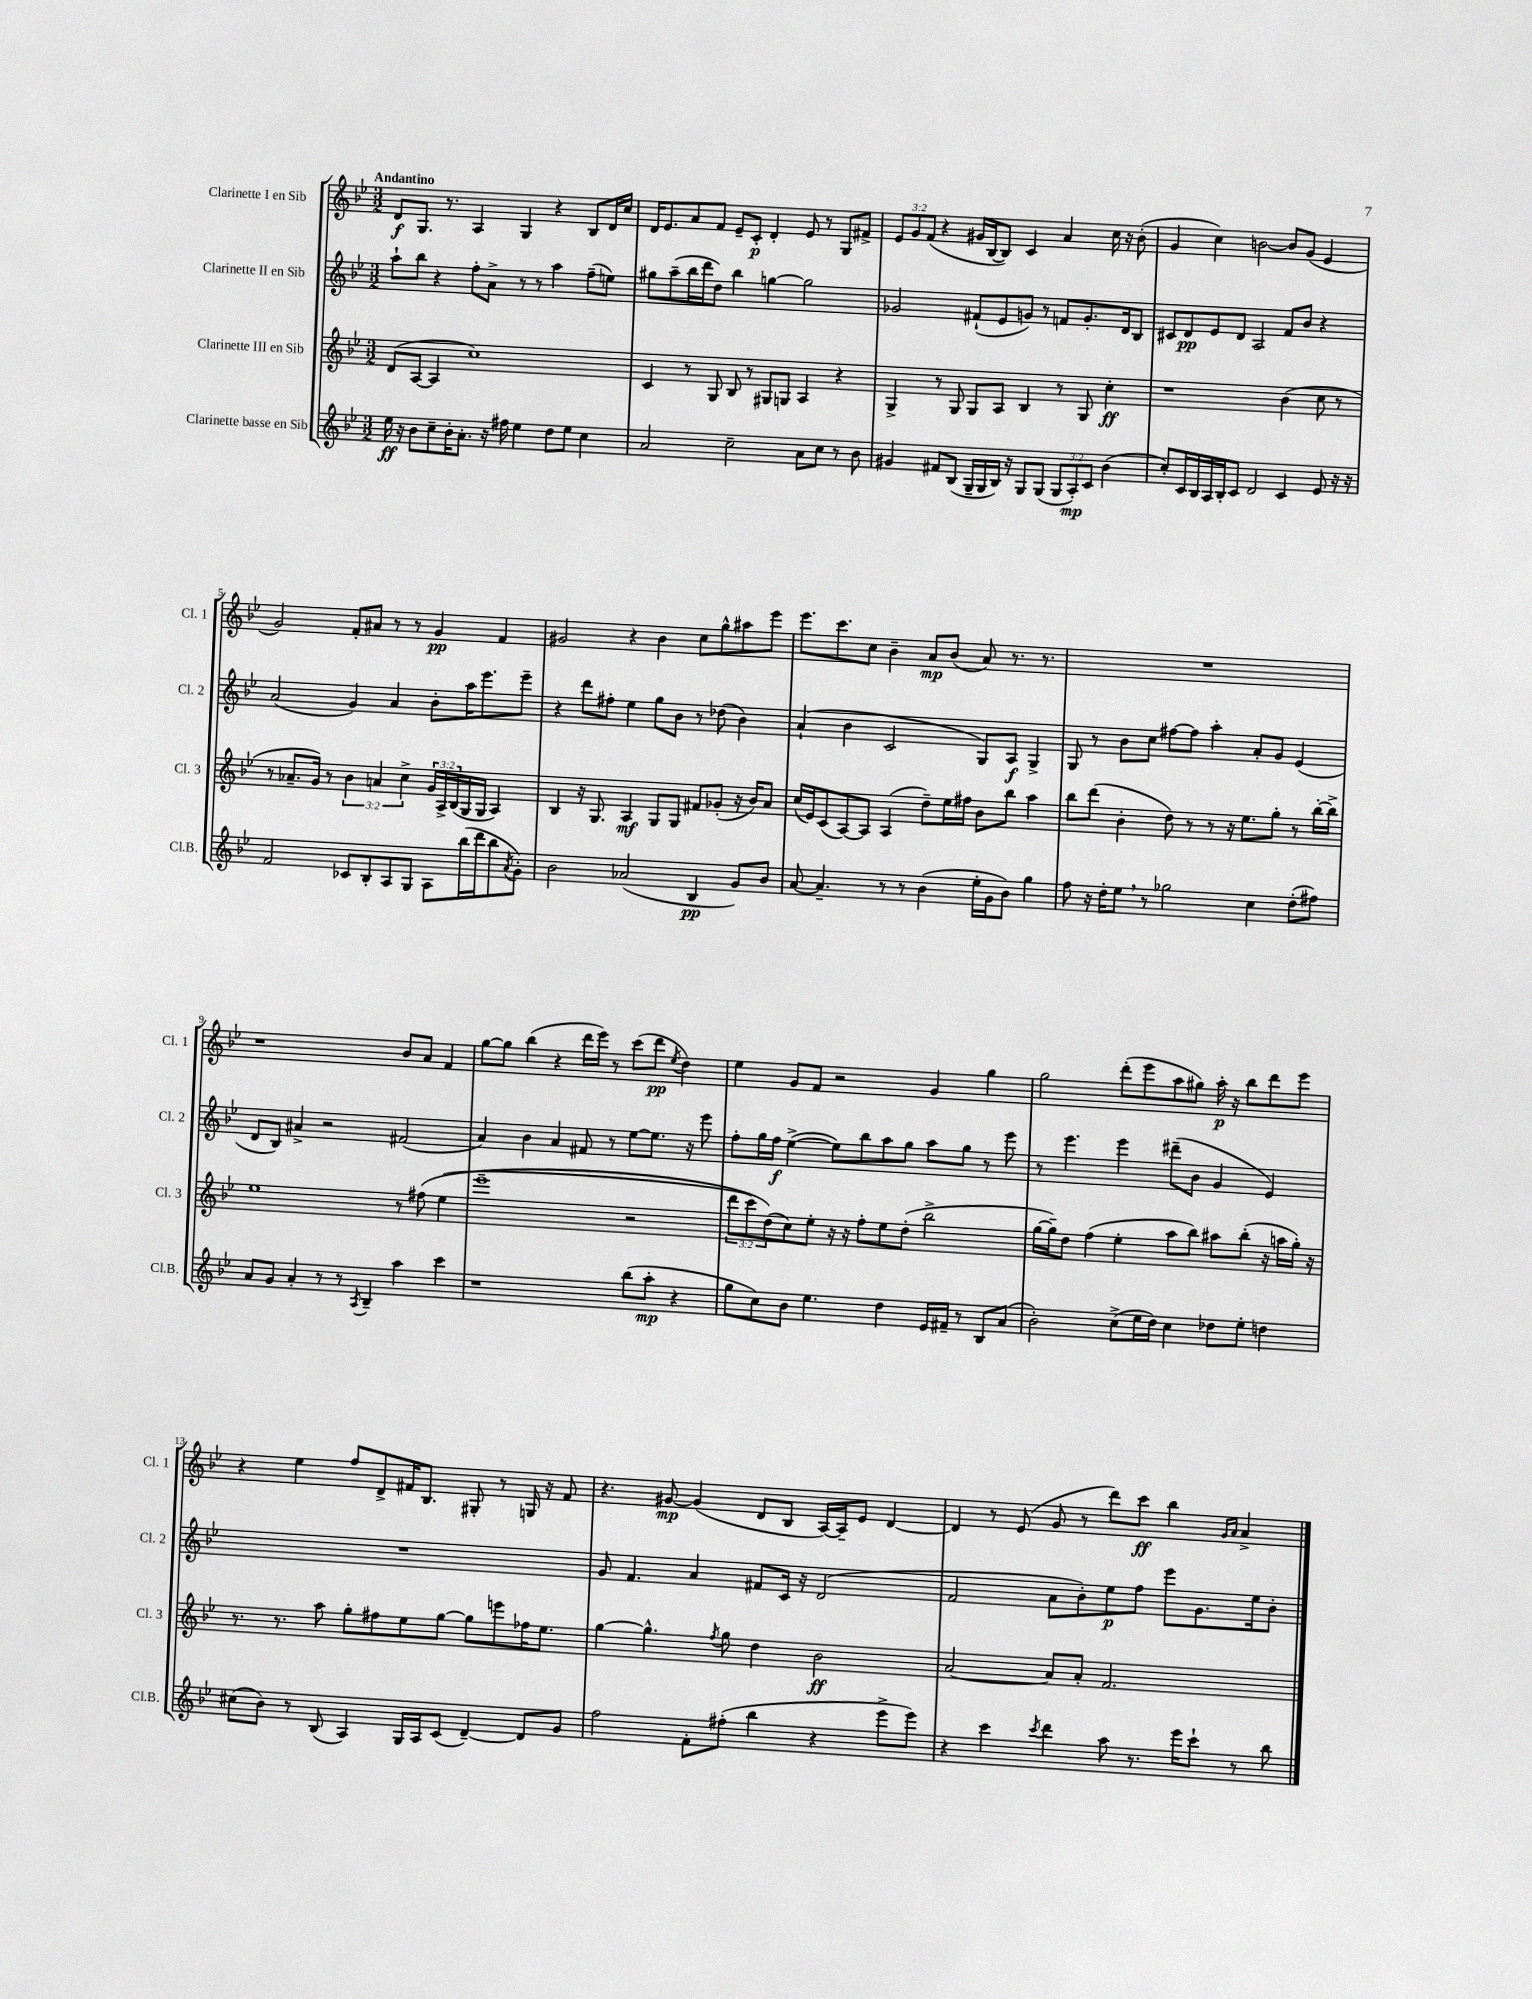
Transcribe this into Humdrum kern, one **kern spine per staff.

**kern	**kern	**kern	**kern
*staff4	*staff3	*staff2	*staff1
*clefG2	*clefG2	*clefG2	*clefG2
*k[b-e-]	*k[b-e-]	*k[b-e-]	*k[b-e-]
*M3/2	*M3/2	*M3/2	*M3/2
16ee-	(8d	8aa`	8d
16r	.	.	.
8b-	[8A	8bb-	8.G
8cc~	4A]	4r	.
.	.	.	8.r
16b-'	.	.	.
8.a'	.	.	.
.	1cc)	8ff'	4A
16r	.	8a^	.
16ff#	.	.	.
4ee-	.	8r	4G
.	.	8r	.
8dd	.	4aa	4r
8ee-	.	.	.
4cc	.	(8ff~	8B-
.	.	8ee)	16d
.	.	.	16cc
=	=	=	=
2a	4c	8gg#	16d
.	.	.	8.e-
.	.	(8aa~	.
.	8r	16bb-	8a
.	.	16ddd	.
.	8G	8dd)	8f
2cc~	8B-	4bb-	8e-~
.	8r	.	8c'
.	8G#	[4gg	4d'
.	8G	.	.
8a	4A	2gg]	8e-
8cc	.	.	8r
8r	4r	.	8G
8b-	.	.	8f#^
=	=	=	=
4g#	4G^	2g-	12e-
.	.	.	12g
.	.	.	(12f
8f#	8r	.	4r
(8B-	8G	.	.
16G~	8G	(8f#`	16g#
16G	.	.	[16B-
16B-)	8A	8e-	8B-])
16r	.	.	.
8G	4B-	8g)	4c
(8G	.	8r	.
12G	8r	8f	4a
12A')	.	.	.
.	8G	8.g'	.
12c	.	.	.
(4b-	4cc'	.	16cc
.	.	16d	16r
.	.	8B-	(8b-'
=	=	=	=
8cc')	1r	8c#	4g
16c	.	8d	.
16B-	.	.	.
16A	.	8e-	4cc)
16B-'	.	.	.
8c	.	8d	.
2d	.	2A	[2b
4c	(4b-	8f	8b]
.	.	8b-	(8g
8e-	8cc	4r	4e-
16r	8r	.	.
16r	.	.	.
=	=	=	=
2f	8r	(2a	2g)
.	8.a-~	.	.
.	16g)	.	.
.	8r	.	.
8c-	6b-	4g)	8f'
8B-'	.	.	8a#
.	6a	.	.
8A	.	4a	8r
.	6cc^	.	.
8G	.	.	8r
8A	24g	8b-'	4g
.	24A^	.	.
.	(24B-	.	.
(16bb-	16G	16aa	.
16ddd	16G	8.eee-	.
8bb-	4A)	.	4f
8qa	.	.	.
8g')	.	8eee-~	.
=	=	=	=
2b-	4B-	4r	2g#
.	16r	8ddd	.
.	8.G	.	.
.	.	8ff#'	.
(2a-	4A	4ee-	4r
.	8G	8gg	4b-
.	8G	8b-	.
4B-	8f#	8r	8cc
.	(8g-'	(8dd-	8gg^^
8g)	16r	4b-)	8aa#
.	16b-)	.	.
8b-	8a	.	8eee-
=	=	=	=
[8a	(16cc	(4a`	8.eee-
.	16e-)	.	.
4.a~]	(8c	.	.
.	.	.	8.ccc
.	[8A)	4b-	.
.	8A]	.	8cc
8r	(4A	2c	4b-~
8r	.	.	.
(4b-	8dd~)	.	8a
.	16ee-	.	(8b-
.	16ff#	.	.
16ee-'	8b-	8G)	8a)
16g	.	.	.
8b-)	8bb-	8A	8.r
4gg	4aa	4G^	.
.	.	.	8.r
=	=	=	=
8ff	8bb-	8G	1.r
16r	(8ddd	8r	.
16dd'	.	.	.
8ee-	4b-'	8b-	.
8r	.	8cc	.
2gg-	8dd)	[8ff#	.
.	8r	8ff#]	.
.	8r	4aa'	.
.	16r	.	.
.	8.ee-	.	.
4cc	.	8a'	.
.	8gg'	8g	.
(8dd'	8r	(4e-	.
8ff#)	[16bb-'	.	.
.	16bb-^]	.	.
=	=	=	=
8a	1ee-	8d	1r
8g	.	8B-)	.
4a'	.	4a#^	.
8r	.	2r	.
8r	.	.	.
8qA	.	.	.
4B-~	.	.	.
4aa	8r	(2f#	8b-
.	&(8ff#	.	8a
4ccc	(4ee-	.	4f
=	=	=	=
1r	1eee-~	4a)	[8gg
.	.	.	8gg]
.	.	4b-	(4bb-
.	.	4a	4r
.	.	8f#	16ddd
.	.	.	16eee-)
.	.	8r	8r
(8bb-	2r	[8ee-	(8ccc
8aa'	.	8.ee-]	8ddd
.	.	.	8qee-
4r	.	.	4dd)
.	.	16r	.
.	.	8eee-	.
=	=	=	=
8gg	12ddd	8ff'	4ee-
.	12ccc)	.	.
8cc)	.	16gg	.
.	(12dd&)	.	.
.	.	16ff	.
8b-	8cc)	([4ee-^	8g
4.ee-	8ee-'	.	8f
.	16r	8ee-])	2r
.	16r	.	.
.	8ff'	8bb-	.
4dd	8ee-	8aa	.
.	(8dd'	8gg	.
16e-	2bb-^	8aa	4g
16f#~	.	.	.
8r	.	8gg	.
8B-	.	8r	4gg
(8a	.	8eee-	.
=	=	=	=
2b-')	[16gg	8r	2gg
.	16gg~])	.	.
.	8dd	4.eee-	.
.	(4ff	.	.
(8cc^	4ee-'	4eee-	(8ddd'
16ee-	.	.	8eee-
16dd)	.	.	.
4cc	8aa	(8ddd#~	8aa
.	8bb-)	8b-	8gg#)
8dd-	8aa#	4g	16aa'
.	.	.	16r
8ee-'	(8bb-'	.	8bb-
4dd	16r	4e-)	8ddd
.	16aa	.	.
.	16gg')	.	8eee-
.	16r	.	.
=	=	=	=
(8cc#	8.r	1.r	4r
8b-)	.	.	.
.	8.r	.	.
8r	.	.	4ee-
(8B-	8aa	.	.
4A)	8gg'	.	8ff
.	8ff#	.	8d^
16G	8ee-	.	16f#
16A	.	.	8.B-
(8c	[8gg	.	.
[4d~)	8gg]	.	8G#'
.	8eee	.	8r
8d]	16ff-	.	16G
.	8.ee-	.	16r
8g	.	.	8f#
=	=	=	=
2ff	[4gg	8g	4.r
.	.	4.f	.
.	4.gg^^]	.	.
.	.	.	[8g#
8f'	.	4a	(4g#]
.	8qff	.	.
(8ff#'	8gg	.	.
4bb-	4dd	8f#	8d
.	.	16c	8B-
.	.	16r	.
4r	2b-	(2d	[16A)
.	.	.	16A~]
.	.	.	8e-
8eee-^	.	.	[4d
8eee-)	.	.	.
=	=	=	=
4r	[2a	2f	4d]
4ccc	.	.	8r
.	.	.	(8e-
8qccc	.	.	.
4ddd	8a]	8a	8g
.	8a'	8b-')	8r
8aa	2.f	8ee-	8ddd)
8.r	.	8ff	8ccc
.	.	8eee-	4bb-
16eee-	.	.	.
8ccc`	.	8.g	.
.	.	.	16qqg
.	.	.	16qqa
8r	.	.	4a^
.	.	16ee-	.
8bb-	.	8b-'	.
==	==	==	==
*-	*-	*-	*-
